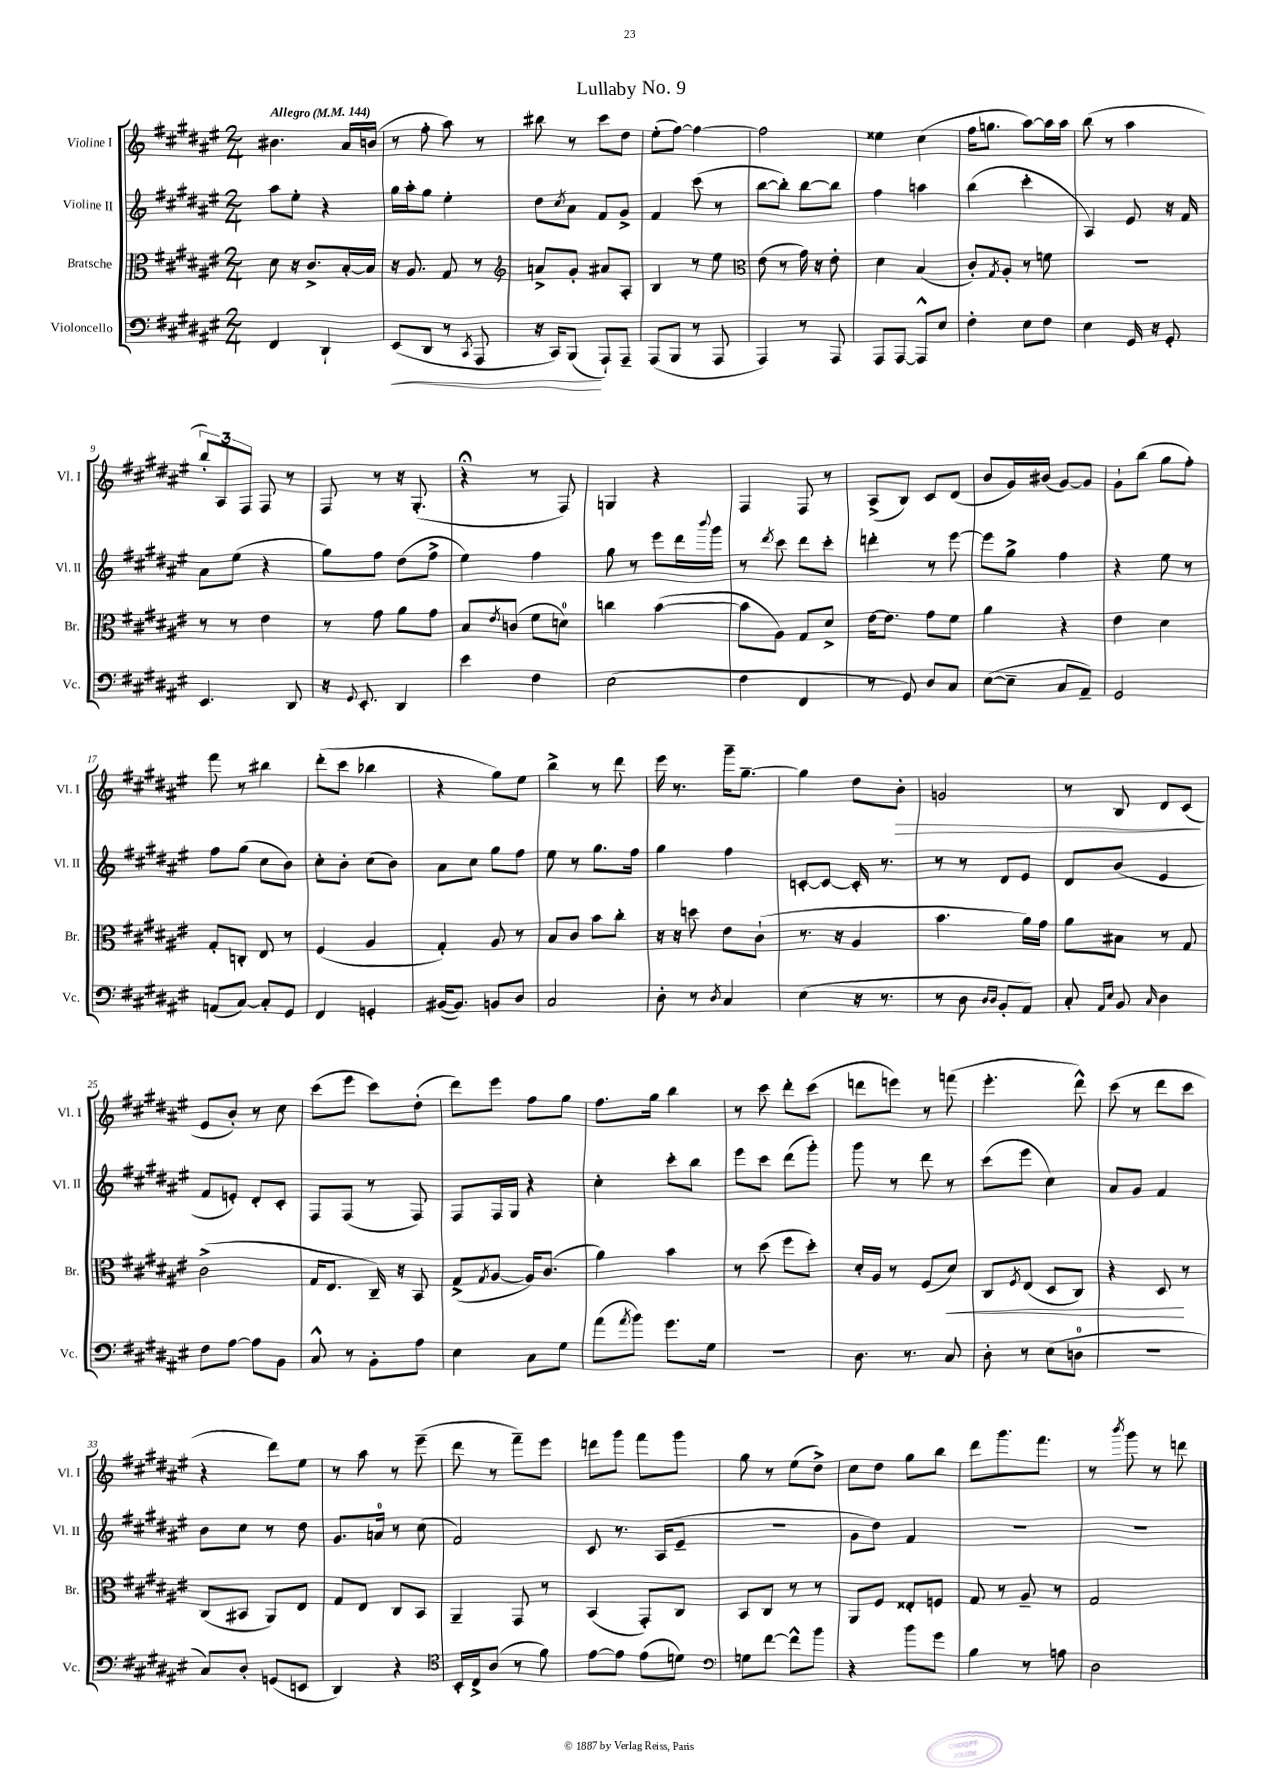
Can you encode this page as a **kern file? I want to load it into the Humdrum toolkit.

**kern	**kern	**kern	**kern
*staff4	*staff3	*staff2	*staff1
*clefF4	*clefC3	*clefG2	*clefG2
*k[f#c#g#d#a#e#]	*k[f#c#g#d#a#e#]	*k[f#c#g#d#a#e#]	*k[f#c#g#d#a#e#]
*M2/4	*M2/4	*M2/4	*M2/4
*MM144	*MM144	*MM144	*MM144
4FF#	8d#	8aa#	4.b#
.	16r	8ee#'	.
.	8.c#^	.	.
4DD#`	.	4r	.
.	[16B'	.	16a#
.	16B]	.	(16b
=	=	=	=
(8EE#	16r	16gg#	8r
.	8.A#	16aa#'	.
8DD#	.	8gg#	8ff#'
8r	8G#	4ee#'	8aa#)
8qCC#	.	.	.
8AAA#	8r	.	8r
=	=	=	=
*	*clefG2	*	*
16r	8a^	8dd#	8bb#
16CC#)	.	.	.
.	.	8qcc#	.
(8BBB	8g#'	8a#	8r
8AAA#`)	8a#	8f#	8ccc#
8AAA#~	8A#'	8g#^	8dd#
=	=	=	=
(8AAA#	4B	4f#	(8ee#'
8BBB	.	.	[8ff#)
8r	8r	(8ccc#	4ff#_
8AAA#	8ee#	8r	.
=	=	=	=
*	*clefC3	*	*
4AAA#)	(8e#	[8bb	2ff#]
.	8r	8bb'])	.
8r	16g#)	[8bb	.
.	16r	.	.
8AAA#	8e#'	8bb]	.
=	=	=	=
8AAA#	4d#	4ff#	4ee##
[8AAA#	.	.	.
8AAA#^^]	(4B	4aa	(4cc#
8E#	.	.	.
=	=	=	=
4F#'	8c#')	(4bb	16ff#
.	.	.	8.gg
.	8qG#	.	.
.	8A#'	.	.
8E#	8r	4ccc#'	[8aa#)
8F#	8f	.	16aa#]
.	.	.	16aa#
=	=	=	=
4E#	2r	4A#)	(8bb
.	.	.	8r
16GG#	.	8e#	4aa#
16r	.	.	.
8GG#'	.	16r	.
.	.	16f#	.
=	=	=	=
4.EE#	8r	8a#	12bb')
.	.	.	12A#
.	8r	(8ee#	.
.	.	.	12F#
.	4e#	4r	8F#
8DD#	.	.	8r
=	=	=	=
16r	8r	8gg#)	8F#
8qqGG#	.	.	.
8.EE#'	.	.	.
.	8g#	8ff#	8r
4DD#	8a#	(8dd#	16r
.	.	.	(8.G#'
.	8g#	8ff#^	.
=	=	=	=
4e#	8B	4ee#)	4r;
.	8qe#	.	.
.	(8c	.	.
4F#	8f#	4ff#	8r
.	8d)	.	8F#)
=	=	=	=
(2E#	4cc	8gg#	4G
.	.	8r	.
.	([4b	8eee#	4r
.	.	16ddd#	.
.	.	8qqbbb	.
.	.	16ggg#	.
=	=	=	=
4F#	8b]	8r	4F#
.	.	8qddd#	.
.	8A#)	8ccc#	.
4FF#	8G#	8ddd#	8F#
.	8d#^	8ccc#'	8r
=	=	=	=
8r	[16e#	4ddd'	(8A#^
.	8.e#]	.	.
8GG#)	.	.	8B)
8D#	8g#	8r	8c#
8C#	8f#	[8eee#	(8d#
=	=	=	=
([8E#	4a#	8eee#]	8b
8E#~]	.	8gg#^	16g#)
.	.	.	(16b#
8C#	4r	4ff#	[8g#)
8AA#~)	.	.	8g#]
=	=	=	=
2GG#	4e#	4r	8g#`
.	.	.	(8bb
.	4d#	8ee#	8gg#
.	.	8r	8ff#')
=	=	=	=
(8AA	8G#'	8ff#	8fff#
[8C#)	8C'	(8gg#	8r
8C#']	8E#	8cc#	4bb#
8GG#	8r	8b)	.
=	=	=	=
4FF#	(4F#	8cc#'	(8ddd#'
.	.	8b'	8ccc#
4GG'	4A#	(8cc#	4bb-
.	.	8b)	.
=	=	=	=
([16BB#	4G#')	8a#	4r
8.BB#])	.	.	.
.	.	8cc#	.
8BB	8A#	8gg#	8gg#)
8D#	8r	8ff#	8ee#
=	=	=	=
2C#	8B	8ee#	4bb^
.	8c#	8r	.
.	8b	8.gg#	8r
.	8cc#'	.	8ddd#
.	.	16ff#	.
=	=	=	=
8D#'	16r	4gg#	16eee#
.	16r	.	8.r
8r	8dd	.	.
8qD#	.	.	.
4C#	8e#	4ff#	16ggg#~
.	.	.	[8.gg#~
.	(8c#`	.	.
=	=	=	=
(4E#	8.r	[8c'	4gg#]
.	.	8c_	.
.	16r	.	.
16r	4A#	16c']	8dd#
8.r	.	8.r	.
.	.	.	8b'
=	=	=	=
8r	4.b	8r	2g
8D#	.	8r	.
16qqD#	.	.	.
16qqD#	.	.	.
8BB'	.	8d#	.
8AA#)	16a#)	8e#	.
.	16g#	.	.
=	=	=	=
8C#'	8a#	8d#	8r
16qqAA#	.	.	.
16qqE#	.	.	.
8BB	8B#	(8b	8B
16qqC#	.	.	.
4D#	8r	4e#	8d#
.	8G#	.	(8c#
=	=	=	=
8F#	(2c#^	8f#	8e#
[8A#	.	8e')	8b')
8A#]	.	8d#'	8r
8BB	.	8c#'	8cc#
=	=	=	=
8C#^^	16G#	8F#	(8ccc#
.	8.E#	.	.
8r	.	(8F#	8eee#
8BB'	16C#~)	8r	8ccc#)
.	16r	.	.
8A#	8BB	8F#)	(8dd#'
=	=	=	=
4E#	(8G#^	8F#	8ddd#)
.	8qG#	.	.
.	[8A#	16F#	8eee#
.	.	16G#	.
8C#	16A#])	4r	8ff#
.	(8.c#	.	.
8G#	.	.	8gg#
=	=	=	=
(8a#	4a#)	4cc#'	8.ff#
8qa#	.	.	.
8b)	.	.	.
.	.	.	16gg#
8.g#	4b	8ccc#'	4bb
.	.	8bb	.
16G#	.	.	.
=	=	=	=
2r	8r	8eee#	8r
.	(8dd#	8ccc#	8ccc#
.	8ff#	(8ddd#	8ddd#'
.	8dd#')	8ggg#')	(8ccc#
=	=	=	=
8.D#	16d#'	8ggg#	8ddd
.	16A#	.	.
.	8r	8r	8eee)
8.r	.	.	.
.	(8F#	8ddd#	8r
8C#	8d#)	8r	(8fff
=	=	=	=
8D#'	8C#	(8ccc#	4.eee#'
.	8qF#	.	.
8r	(8E#	8eee#	.
(8E#	8D#	4cc#)	.
8D	8C#)	.	8ddd#^^)
=	=	=	=
2r	4r	8a#	(8ccc#
.	.	8g#	8r
.	8D#	4f#	8ddd#
.	8r	.	8ccc#
=	=	=	=
8C#)	(8C#	8b	4r
8D#'	8BB#	8cc#	.
(8GG	8AA#)	8r	8ddd#)
8EE	8E#	8dd#	8ee#
=	=	=	=
4DD#)	8G#	8.g#	8r
.	8E#	.	8aa#
.	.	16a	.
4r	8C#	8r	8r
.	8BB	(8cc#	(8eee#~
=	=	=	=
*clefC4	*	*	*
16BB'	4AA#~	2f#)	8ddd#
16C#^	.	.	.
(8A#	.	.	8r
8r	8GG#	.	8fff#~)
8f#)	8r	.	8eee#
=	=	=	=
[8e#	(4BB	8c#	8ddd
8e#]	.	8.r	8ggg#
(8e#	8GG#')	.	8fff#
.	.	(16A#	.
8d)	8C#	8e#~	8ggg#
=	=	=	=
*clefF4	*	*	*
8G	8BB	2r	8gg#
[8f#	8C#	.	8r
8f#^^]	8r	.	(8ee#
8b	8r	.	8dd#^)
=	=	=	=
4r	8AA#	8g#	8cc#
.	8F#	8dd#)	8dd#
8b	8E##'	4f#	8gg#
8g#	8F	.	8bb
=	=	=	=
4B	8G#	2r	8ddd#
.	8r	.	8.ggg#
8r	8A#~	.	.
.	.	.	8.fff#
8A	8r	.	.
=	=	=	=
2D#	2G#	2r	8r
.	.	.	8qbbb
.	.	.	8ggg#
.	.	.	8r
.	.	.	8ddd
==	==	==	==
*-	*-	*-	*-
